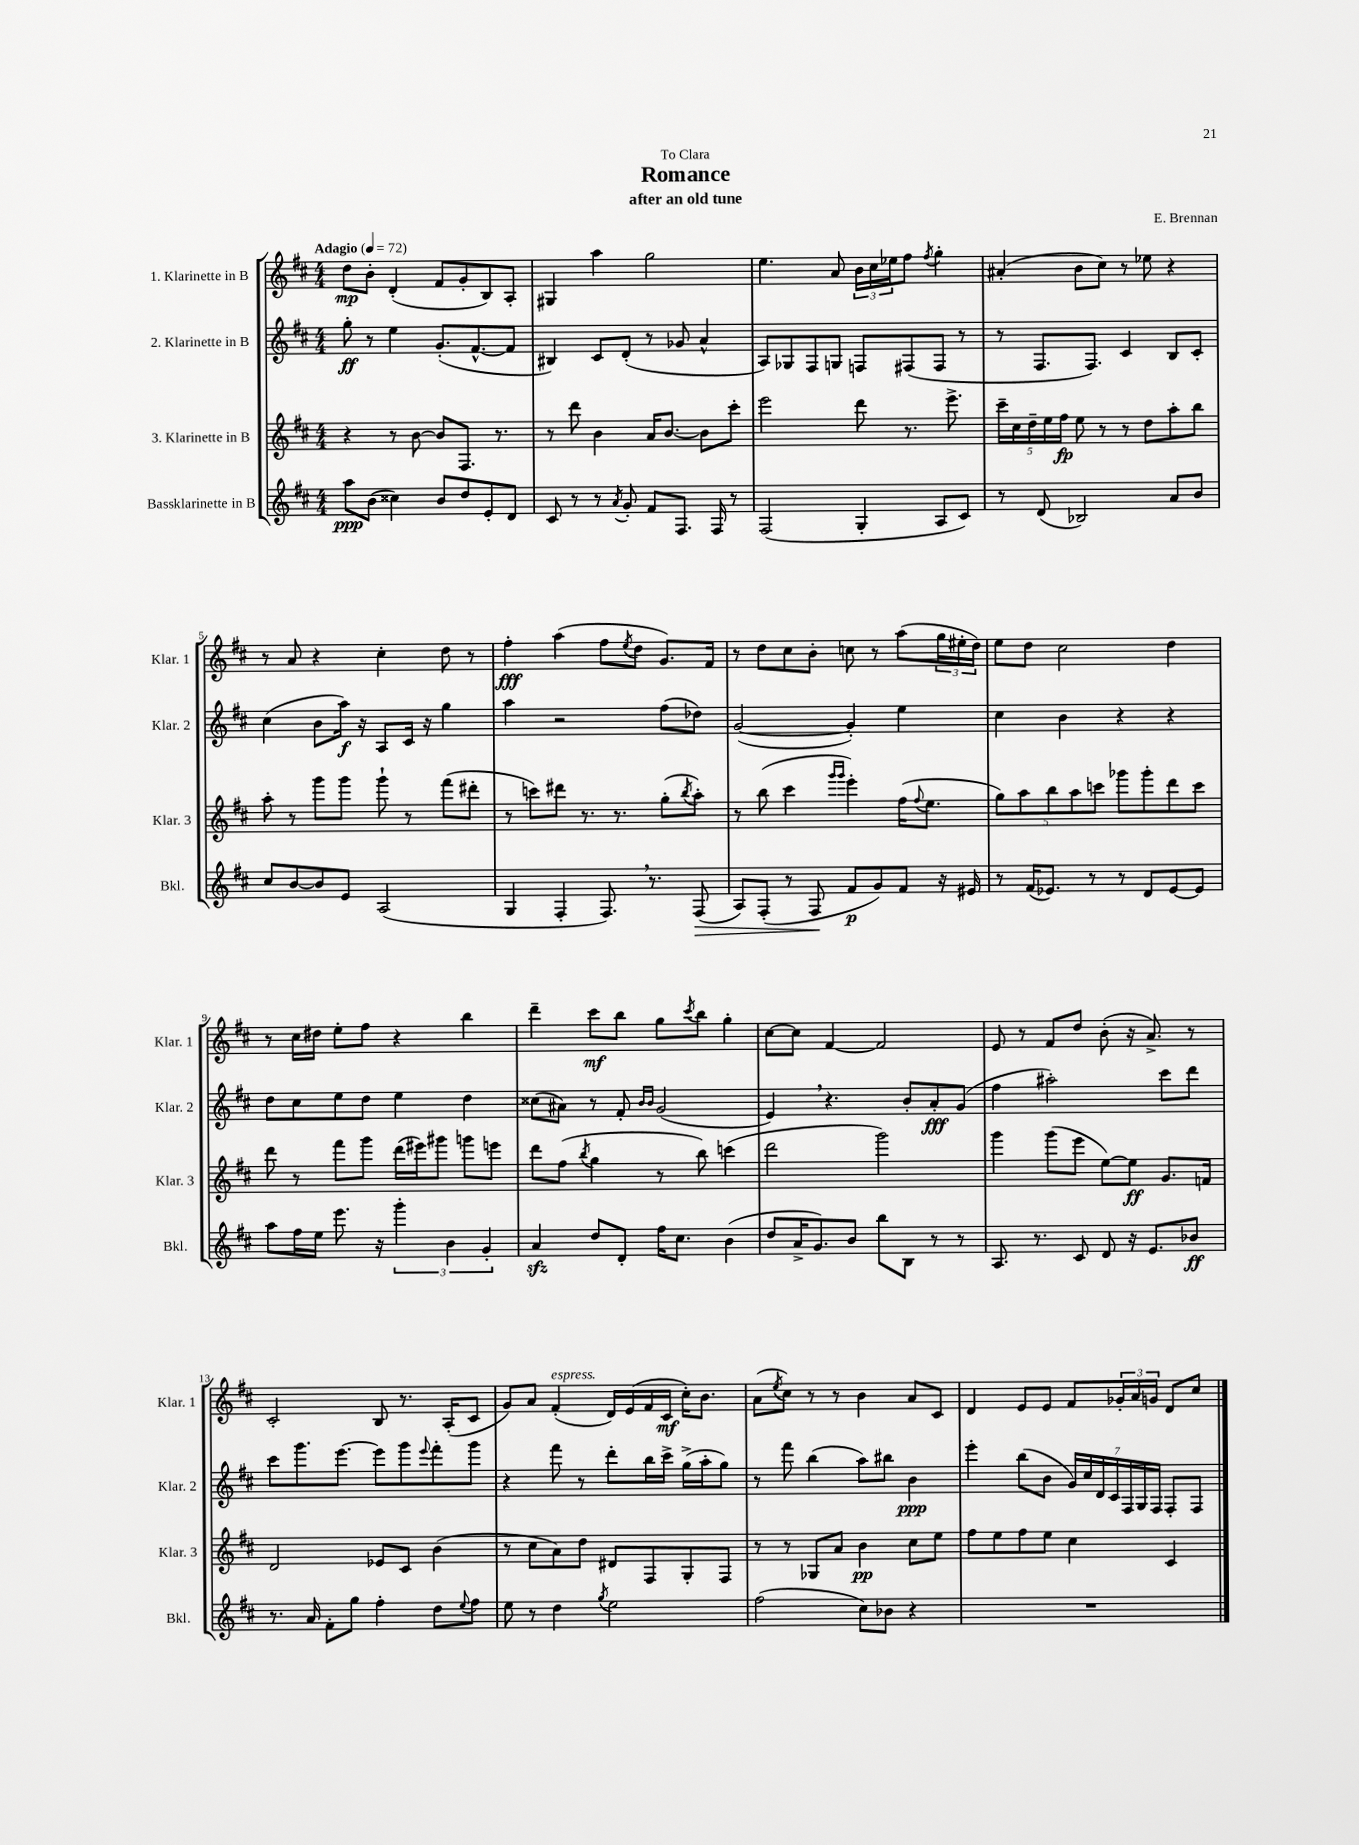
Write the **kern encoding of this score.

**kern	**dynam	**kern	**dynam	**kern	**dynam	**kern	**dynam
*part4	*part4	*part3	*part3	*part2	*part2	*part1	*part1
*staff4	*staff4	*staff3	*staff3	*staff2	*staff2	*staff1	*staff1
*I"Bassklarinette in B	*	*I"3. Klarinette in B	*	*I"2. Klarinette in B	*	*I"1. Klarinette in B	*
*I'Bkl.	*	*I'Klar. 3	*	*I'Klar. 2	*	*I'Klar. 1	*
*clefG2	*	*clefG2	*	*clefG2	*	*clefG2	*
*k[f#c#]	*	*k[f#c#]	*	*k[f#c#]	*	*k[f#c#]	*
*M4/4	*	*M4/4	*	*M4/4	*	*M4/4	*
*MM72	*	*MM72	*	*MM72	*	*MM72	*
=1	=1	=1	=1	=1	=1	=1	=1
!	!	!	!	!	!	!LO:TX:a:B:t=Adagio	!
8aa\L	ppp	4r	.	8gg'\	ff	8dd\L	mp
(8b\J	.	.	.	8r	.	8b'\J	.
4cc##X\)	.	8r	.	4ee\	.	(4d'/	.
.	.	[8b\	.	.	.	.	.
8b/L	.	8b/L]	.	(8.g'/L	.	8f#/L	.
8dd/	.	8.F#/J	.	.	.	8g'/	.
.	.	.	.	[8.f#^^/	.	.	.
8e'/	.	.	.	.	.	8B/)	.
.	.	8.r	.	.	.	.	.
8d/J	.	.	.	8f#/J]	.	8A'/J	.
=2	=2	=2	=2	=2	=2	=2	=2
8c#/	.	8r	.	4B#X/)	.	4G#X/	.
8r	.	8ddd\	.	.	.	.	.
8r	.	4b\	.	8c#/L	.	4aa\	.
8qa/	.	.	.	.	.	.	.
8g'/	.	.	.	(8d'/J	.	.	.
8f#/L	.	16a/KL	.	8r	.	2gg\	.
.	.	[8.b/J	.	.	.	.	.
8.F#/J	.	.	.	8g-X/	.	.	.
.	.	8b\L]	.	4a^^/	.	.	.
16F#/	.	.	.	.	.	.	.
8r	.	8ccc#'\J	.	.	.	.	.
=3	=3	=3	=3	=3	=3	=3	=3
(2F#/	.	2eee\	.	8A/L)	.	4.ee\	.
.	.	.	.	8G-X/	.	.	.
.	.	.	.	8F#/	.	.	.
.	.	.	.	8Gn/J	.	8a/	.
4G'/	.	8ddd\	.	8Fn/L	.	24b\LL	.
.	.	.	.	.	.	24cc#\	.
.	.	.	.	.	.	24ee-X\J	.
.	.	8.r	.	(8F#X/	.	8ff#\J	.
.	.	.	.	.	.	8qff#/	.
8A/L	.	.	.	8F#/J	.	4gg'\	.
.	.	8.eee^\	.	.	.	.	.
8c#/J)	.	.	.	8r	.	.	.
=4	=4	=4	=4	=4	=4	=4	=4
8r	.	20ccc#~\LL	.	8r	.	(4a#X'/	.
.	.	20cc#\	.	.	.	.	.
.	.	20dd~\	.	.	.	.	.
(8d/	.	.	.	8.F#/L	.	.	.
.	.	20ee\	.	.	.	.	.
.	.	20ff#\JJ	fp	.	.	.	.
2B-X/)	.	8ee\	.	.	.	8b\L	.
.	.	.	.	8.F#/J)	.	.	.
.	.	8r	.	.	.	8cc#\J)	.
.	.	8r	.	4c#/	.	8r	.
.	.	8dd\L	.	.	.	8ee-X\	.
8a/L	.	8aa'\	.	8B/L	.	4r	.
8b/J	.	8bb\J	.	8c#'/J	.	.	.
!!LO:LB:g=z
=5	=5	=5	=5	=5	=5	=5	=5
8cc#/L	.	8aa'\	.	(4cc#\	.	8r	.
[8b/	.	8r	.	.	.	8a/	.
8b/]	.	8ggg\L	.	8b\L	.	4r	.
8e/J	.	8ggg\J	.	16aa\Jk)	f	.	.
.	.	.	.	16r	.	.	.
(2A/	.	8ggg`\	.	8A/L	.	4cc#'\	.
.	.	8r	.	16c#/Jk	.	.	.
.	.	.	.	16r	.	.	.
.	.	(8fff#\L	.	4gg\	.	8dd\	.
.	.	8ddd#X'\J	.	.	.	8r	.
=6	=6	=6	=6	=6	=6	=6	=6
4G/	.	8r	.	4aa\	.	4ff#'\	fff
.	.	8cccn\L)	.	.	.	.	.
4F#'/	.	8ddd#X\J	.	2r	.	(4aa\	.
.	.	8.r	.	.	.	.	.
8.F#,/)	.	.	.	.	.	8ff#\L	.
.	.	8.r	.	.	.	.	.
.	.	.	.	.	.	8qee/	.
.	.	.	.	.	.	8dd\J	.
8.r	.	.	.	.	.	.	.
.	.	(8gg'\L	.	(8ff#\L	.	8.g/L)	.
.	.	8qbb/	.	.	.	.	.
!	!LO:HP:b	!	!	!	!	!	!
(8F#/	>	8aa'\J)	.	8dd-X\J)	.	.	.
.	.	.	.	.	.	16f#/Jk	.
=7	=7	=7	=7	=7	=7	=7	=7
8A/L)	.	8r	.	([2g/	.	8r	.
(8F#'/J	.	(8bb\	.	.	.	8dd\L	.
8r	.	4ccc#\	.	.	.	8cc#\	.
8F#/	.	.	.	.	.	8b'\J	.
.	.	16qqggg/LL	.	.	.	.	.
.	.	16qqggg/JJ	.	.	.	.	.
8f#/L	] p	4eee'\)	.	4g'/])	.	8ccn\	.
8g/)	.	.	.	.	.	8r	.
8f#/J	.	(16ff#\KL	.	4ee\	.	(8aa\L	.
.	.	8qqff#/	.	.	.	.	.
.	.	8.ee\J	.	.	.	.	.
16r	.	.	.	.	.	24gg\L	.
.	.	.	.	.	.	24ee#X'\	.
16e#X/	.	.	.	.	.	.	.
.	.	.	.	.	.	24dd\JJ)	.
=8	=8	=8	=8	=8	=8	=8	=8
8r	.	10gg\L)	.	4cc#\	.	8ee\L	.
.	.	10aa\	.	.	.	.	.
(16f#/KL	.	.	.	.	.	8dd\J	.
8.e-X/J)	.	.	.	.	.	.	.
.	.	10bb\	.	.	.	.	.
.	.	.	.	4b\	.	2cc#\	.
.	.	10aa\	.	.	.	.	.
8r	.	.	.	.	.	.	.
.	.	10cccn\J	.	.	.	.	.
8r	.	8ggg-X\L	.	4r	.	.	.
8d/L	.	8ggg-'\	.	.	.	.	.
[8e-/	.	8ddd\	.	4r	.	4dd\	.
8e-/J]	.	8ccc\J	.	.	.	.	.
!!LO:LB:g=z
=9	=9	=9	=9	=9	=9	=9	=9
8aa\L	.	8ddd\	.	8dd\L	.	8r	.
16ff#\L	.	8r	.	8cc#\	.	16cc#\LL	.
16ee\JJ	.	.	.	.	.	16dd#X\JJ	.
8.eee\	.	8fff#\L	.	8ee\	.	8ee'\L	.
.	.	8ggg\J	.	8dd\J	.	8ff#\J	.
16r	.	.	.	.	.	.	.
6ggg'\	.	(16ddd\LL	.	4ee\	.	4r	.
.	.	16eee#X\J)	.	.	.	.	.
.	.	8ggg#X\J	.	.	.	.	.
6b\	.	.	.	.	.	.	.
.	.	8gggn\L	.	4dd\	.	4bb\	.
6g'/	.	.	.	.	.	.	.
.	.	8eeen\J	.	.	.	.	.
=10	=10	=10	=10	=10	=10	=10	=10
4azz/	.	8ddd\L	.	(8cc##X\L	.	4ddd~\	.
.	.	(8ff#\J	.	8a#X\J)	.	.	.
.	.	8qbb/	.	.	.	.	.
8dd/L	.	4gg\	.	8r	.	8ccc#\L	mf
8d'/J	.	.	.	8f#'/	.	8bb\J	.
.	.	.	.	16qqb/LL	.	.	.
.	.	.	.	16qqb/JJ	.	.	.
16ff#\KL	.	8r	.	(2g/	.	8gg\L	.
8.cc#\J	.	.	.	.	.	.	.
.	.	.	.	.	.	8qccc#/	.
.	.	8bb\)	.	.	.	8bb\J	.
(4b\	.	(4cccn\	.	.	.	4gg'\	.
=11	=11	=11	=11	=11	=11	=11	=11
8dd/L	.	2ddd\	.	4e,/)	.	[8cc#\L	.
16a^/K	.	.	.	.	.	8cc#\J]	.
8.g/)	.	.	.	.	.	.	.
.	.	.	.	4.r	.	[4f#/	.
8b/J	.	.	.	.	.	.	.
8bb\L	.	2ggg\)	.	.	.	2f#/]	.
8B\J	.	.	.	8b'/L	.	.	.
8r	.	.	.	8a'/	fff	.	.
8r	.	.	.	(8g/J	.	.	.
=12	=12	=12	=12	=12	=12	=12	=12
8.A/	.	4ggg\	.	4ff#\	.	8e/	.
.	.	.	.	.	.	8r	.
8.r	.	.	.	.	.	.	.
.	.	(8ggg\L	.	2aa#X'\)	.	8f#/L	.
8c#/	.	8eee\J	.	.	.	8dd/J	.
8d/	.	[8ee\L)	.	.	.	(8b'\	.
16r	.	8ee\J]	ff	.	.	16r	.
8.e/L	.	.	.	.	.	8.a^/)	.
.	.	8.g/L	.	8ccc#\L	.	.	.
8b-X/J	ff	.	.	8ddd\J	.	8r	.
.	.	16fn/Jk	.	.	.	.	.
!!LO:LB:g=z
=13	=13	=13	=13	=13	=13	=13	=13
8.r	.	2d/	.	8ccc#\L	.	2c#'/	.
.	.	.	.	8.ggg\	.	.	.
16a/	.	.	.	.	.	.	.
8f#'\L	.	.	.	.	.	.	.
.	.	.	.	[8.eee\J	.	.	.
8gg\J	.	.	.	.	.	.	.
4ff#'\	.	8e-X/L	.	8eee\L]	.	8B/	.
.	.	8c#/J	.	8ggg\	.	8.r	.
.	.	.	.	8qqeee/	.	.	.
8dd\L	.	(4b\	.	8fff#'\	.	.	.
.	.	.	.	.	.	(16A'/KL	.
8qqee/	.	.	.	.	.	.	.
8ff#\J	.	.	.	8ggg\J	.	8c#/J	.
=14	=14	=14	=14	=14	=14	=14	=14
8ee\	.	8r	.	4r	.	8g/L)	.
8r	.	8cc#\L	.	.	.	8a/J	.
!	!	!	!	!	!	!LO:TX:a:i:t=espress.	!
4dd\	.	8a\)	.	8fff#\	.	(4f#'/	.
.	.	8dd\J	.	8r	.	.	.
8qgg/	.	.	.	.	.	.	.
2ee\	.	8d#X/L	.	8ddd'\L	.	16d/LL)	.
.	.	.	.	.	.	(16e/	.
.	.	8F#/	.	16bb\L	.	16f#/	.
.	.	.	.	16ccc#^\JJ	.	16c#/JJ	mf
.	.	8G'/	.	(16gg^\LL	.	16cc#'\KL)	.
.	.	.	.	16aa'\J	.	8.b\J	.
.	.	8F#/J	.	8gg\J)	.	.	.
=15	=15	=15	=15	=15	=15	=15	=15
(2ff#\	.	8r	.	8r	.	(8a\L	.
.	.	.	.	.	.	8qee/	.
.	.	8r	.	8fff#\	.	8cc#\J)	.
.	.	8G-X/L	.	(4bb\	.	8r	.
.	.	8a/J	.	.	.	8r	.
8cc#\L)	.	4b\	pp	8aa\L)	.	4b\	.
8b-X\J	.	.	.	8bb#X\J	.	.	.
4r	.	8cc#\L	.	4b\	ppp	8a/L	.
.	.	8ee\J	.	.	.	8c#/J	.
=16	=16	=16	=16	=16	=16	=16	=16
1r	.	8ff#\L	.	4eee'\	.	4d/	.
.	.	8ee\	.	.	.	.	.
.	.	8ff#\	.	(8bb\L	.	8e/L	.
.	.	8ee\J	.	8b\J	.	8e/J	.
.	.	4cc#\	.	28g/LL)	.	8f#/L	.
.	.	.	.	28cc#/	.	.	.
.	.	.	.	28d/	.	.	.
.	.	.	.	28c#/	.	.	.
.	.	.	.	.	.	24g-X'/L	.
.	.	.	.	28F#/	.	.	.
.	.	.	.	.	.	24a/	.
.	.	.	.	28G/	.	.	.
.	.	.	.	.	.	24gn/JJ	.
.	.	.	.	28F#/JJ	.	.	.
.	.	4c#/	.	8F#'/L	.	8d/L	.
.	.	.	.	8F#/J	.	8cc#/J	.
==	==	==	==	==	==	==	==
*-	*-	*-	*-	*-	*-	*-	*-
